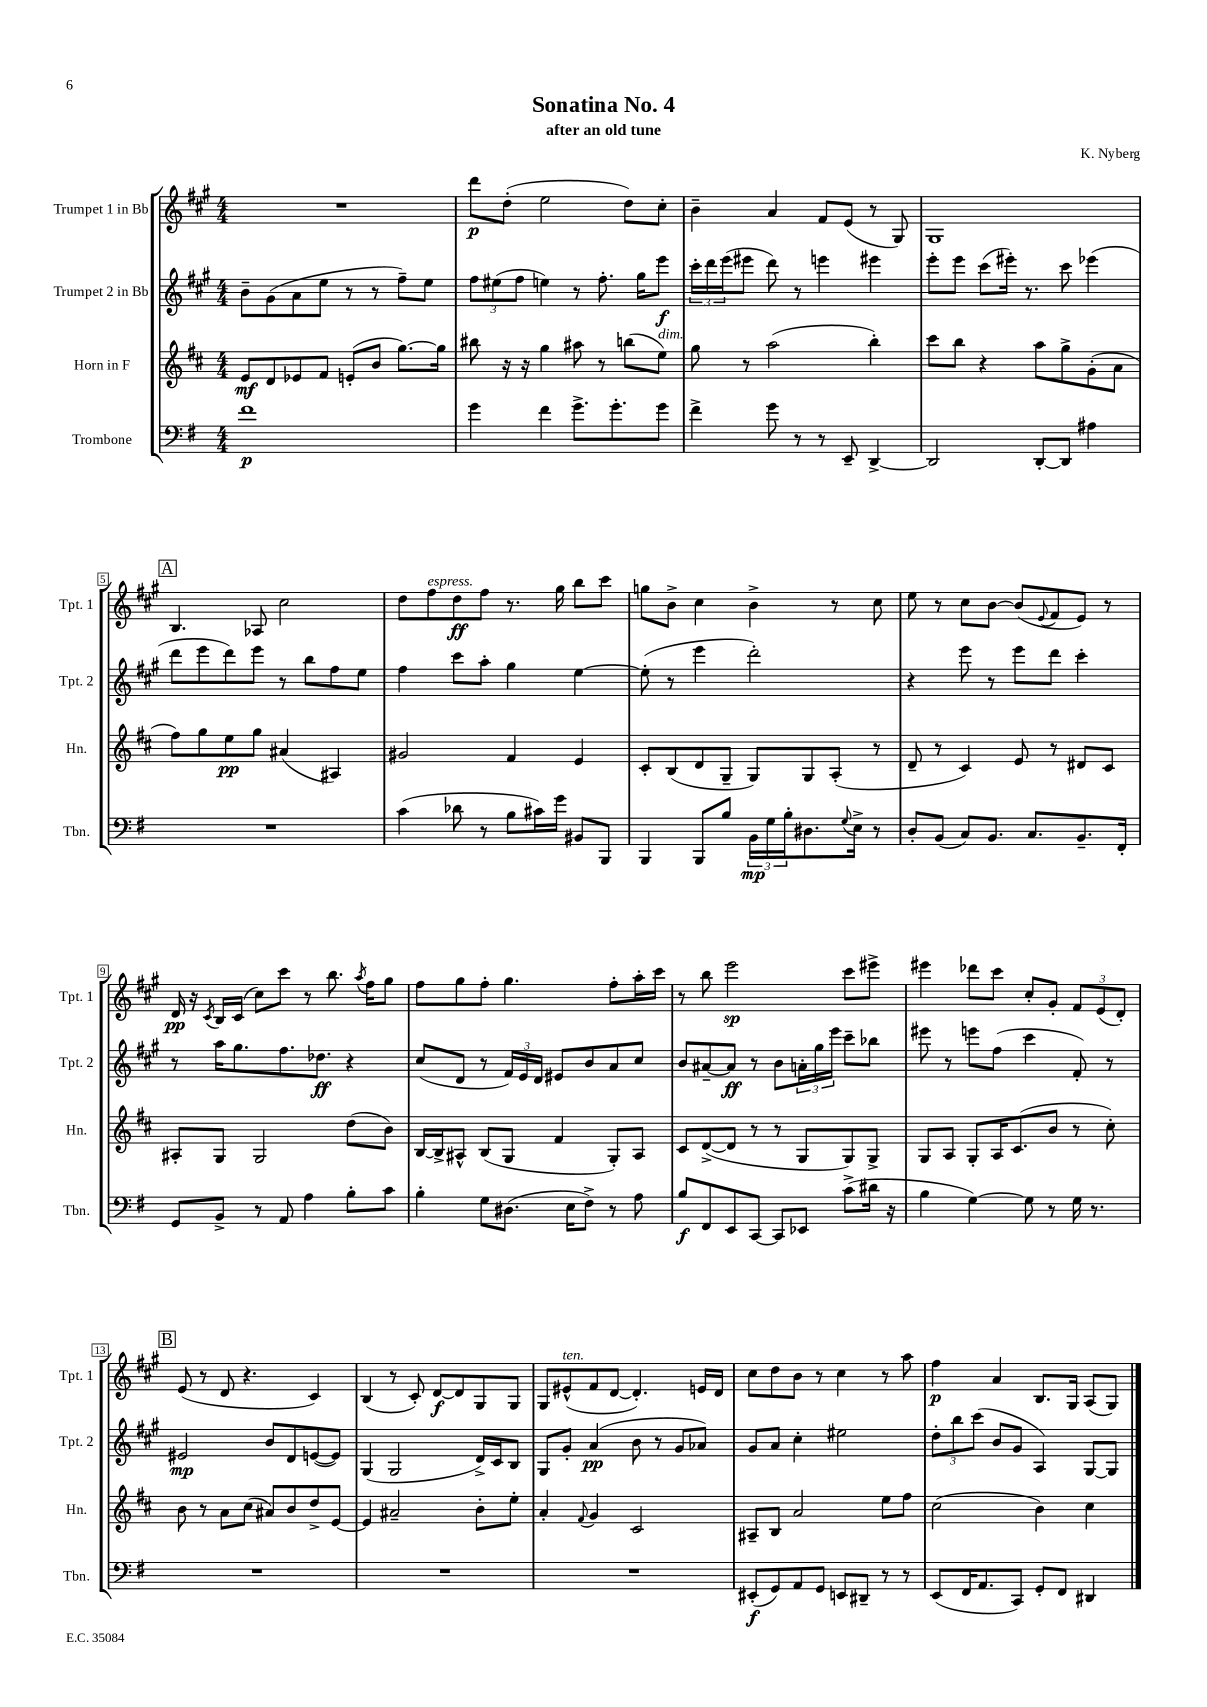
\header { title = "Sonatina No. 4" composer = "K. Nyberg" subtitle = "after an old tune" }
<<
\new StaffGroup <<
\new Staff = "s0" \with { instrumentName = "Trumpet 1 in Bb" shortInstrumentName = "Tpt. 1" } {
    \clef treble \key a \major \numericTimeSignature \time 4/4
    R1 |
    d'''8\p d''8-.( e''2 d''8) cis''8-. |
    b'4-- a'4 fis'8 e'8( r8 gis8) |
    gis1 |
    \mark \markup { \box "A" } b4. aes8 cis''2 |
    d''8 fis''8^\markup { \italic "espress." } d''8\ff fis''8 r8. gis''16 b''8 cis'''8 |
    g''8 b'8-> cis''4 b'4-> r8 cis''8 |
    e''8 r8 cis''8 b'8~ b'8( \appoggiatura { e'8 } fis'8 e'8) r8 |
    d'16\pp r16 \acciaccatura { cis'8 } b16 cis'16( cis''8) cis'''8 r8 b''8. \acciaccatura { a''8 } fis''16 gis''8 |
    fis''8 gis''8 fis''8-. gis''4. fis''8-. a''16-. cis'''16 |
    r8 b''8 e'''2\sp cis'''8 eis'''8-> |
    eis'''4 des'''8 cis'''8 cis''8-. gis'8-. \tuplet 3/2 { fis'8 e'8( d'8-.) } |
    \mark \markup { \box "B" } e'8( r8 d'8 r4. cis'4) |
    b4( r8 cis'8-.) d'8~\f d'8 gis8 gis8 |
    gis8 eis'8-^^\markup { \italic "ten." }( fis'8 d'8~ d'4.-.) e'16 d'16 |
    cis''8 d''8 b'8 r8 cis''4 r8 a''8 |
    fis''4\p a'4 b8. gis16 a8( gis8) \bar "|." |
}
\new Staff = "s1" \with { instrumentName = "Trumpet 2 in Bb" shortInstrumentName = "Tpt. 2" } {
    \clef treble \key a \major \numericTimeSignature \time 4/4
    b'8-- gis'8( a'8 e''8 r8 r8 fis''8--) e''8 |
    \tuplet 3/2 { fis''8 eis''8( fis''8 } e''4) r8 fis''8.-. gis''16 e'''8\f |
    \tuplet 3/2 { cis'''16-. d'''16 e'''16( } eis'''8 d'''8) r8 e'''4 eis'''4 |
    e'''8-. e'''8 cis'''8( eis'''16-.) r8. cis'''8 ees'''4( |
    \mark \markup { \box "A" } d'''8 e'''8 d'''8) e'''8 r8 b''8 fis''8 e''8 |
    fis''4 cis'''8 a''8-. gis''4 e''4~ |
    e''8-.( r8 e'''4 d'''2-.) |
    r4 e'''8 r8 e'''8 d'''8 cis'''4-. |
    r8 a''16 gis''8. fis''8. des''8.\ff r4 |
    cis''8( d'8 r8 \tuplet 3/2 { fis'16) e'16 d'16 } eis'8 b'8 a'8 cis''8 |
    b'8 ais'8~-- ais'8\ff r8 b'8 \tuplet 3/2 { a'16-. gis''16 e'''16 } cis'''8-- bes''8 |
    eis'''8 r8 e'''8 fis''8( cis'''4 fis'8-.) r8 |
    \mark \markup { \box "B" } eis'2\mp b'8 d'8 e'8~( e'8) |
    gis4( gis2 d'16->) cis'16 b8 |
    gis8 gis'8-. a'4\pp( b'8 r8 gis'8 aes'8) |
    gis'8 a'8 cis''4-. eis''2 |
    \tuplet 3/2 { d''8-. b''8 cis'''8( } b'8 gis'8 a4) gis8~ gis8 \bar "|." |
}
\new Staff = "s2" \with { instrumentName = "Horn in F" shortInstrumentName = "Hn." } {
    \clef treble \key d \major \numericTimeSignature \time 4/4
    e'8\mf d'8 ees'8 fis'8 e'8-.( b'8 g''8.~) g''16 |
    bis''8 r16 r16 g''4 ais''8 r8 b''8( e''8^\markup { \italic "dim." }) |
    g''8 r8 a''2( b''4-.) |
    cis'''8 b''8 r4 a''8 g''8-> g'8-.( a'8 |
    \mark \markup { \box "A" } fis''8) g''8 e''8\pp g''8 ais'4( ais4) |
    gis'2 fis'4 e'4 |
    cis'8-. b8( d'8 g8-- g8) g8 a8-.( r8 |
    d'8-- r8 cis'4) e'8 r8 dis'8 cis'8 |
    ais8-. g8 g2 d''8( b'8) |
    b16~ b16-> ais8-^ b8( g8 fis'4 g8-.) ais8 |
    cis'8 d'8~->( d'8 r8 r8 g8 g8) g8-> |
    g8 a8 g8-. a16 cis'8.( b'8 r8 cis''8-.) |
    \mark \markup { \box "B" } b'8 r8 a'8 cis''8( ais'8) b'8 d''8-> e'8~ |
    e'4 ais'2-- b'8-. e''8-. |
    a'4-. \appoggiatura { fis'8 } g'4 cis'2 |
    ais8-- b8 a'2 e''8 fis''8 |
    cis''2( b'4) cis''4 \bar "|." |
}
\new Staff = "s3" \with { instrumentName = "Trombone" shortInstrumentName = "Tbn." } {
    \clef bass \key g \major \numericTimeSignature \time 4/4
    fis'1\p |
    g'4 fis'4 g'8.-> g'8.-. g'8 |
    fis'4-> g'8 r8 r8 e,8-- d,4~-> |
    d,2 d,8~-. d,8 ais4 |
    \mark \markup { \box "A" } R1 |
    c'4( des'8 r8 b8 cis'16) g'16 bis,8 b,,8 |
    b,,4 b,,8 b8 \tuplet 3/2 { b,16\mp g16 b16-. } dis8. \appoggiatura { g8 } e16-> r8 |
    d8-. b,8( c8) b,8. c8. b,8.-- fis,16-. |
    g,8 b,8-> r8 a,8 a4 b8-. c'8 |
    b4-. g8 dis8.( e16 fis8->) r8 a8 |
    b8\f fis,8 e,8 c,8~ c,8 ees,8 c'8->( dis'16 r16 |
    b4 g4~) g8 r8 g16 r8. |
    \mark \markup { \box "B" } R1 |
    R1 |
    R1 |
    eis,8-.\f( g,8) a,8 g,8 e,8 dis,8-- r8 r8 |
    e,8( fis,16 a,8. c,8) g,8-. fis,8 dis,4 \bar "|." |
}
>>
>>
\layout { \context { \Score \override BarNumber.stencil = #(make-stencil-boxer 0.1 0.3 ly:text-interface::print) } }
